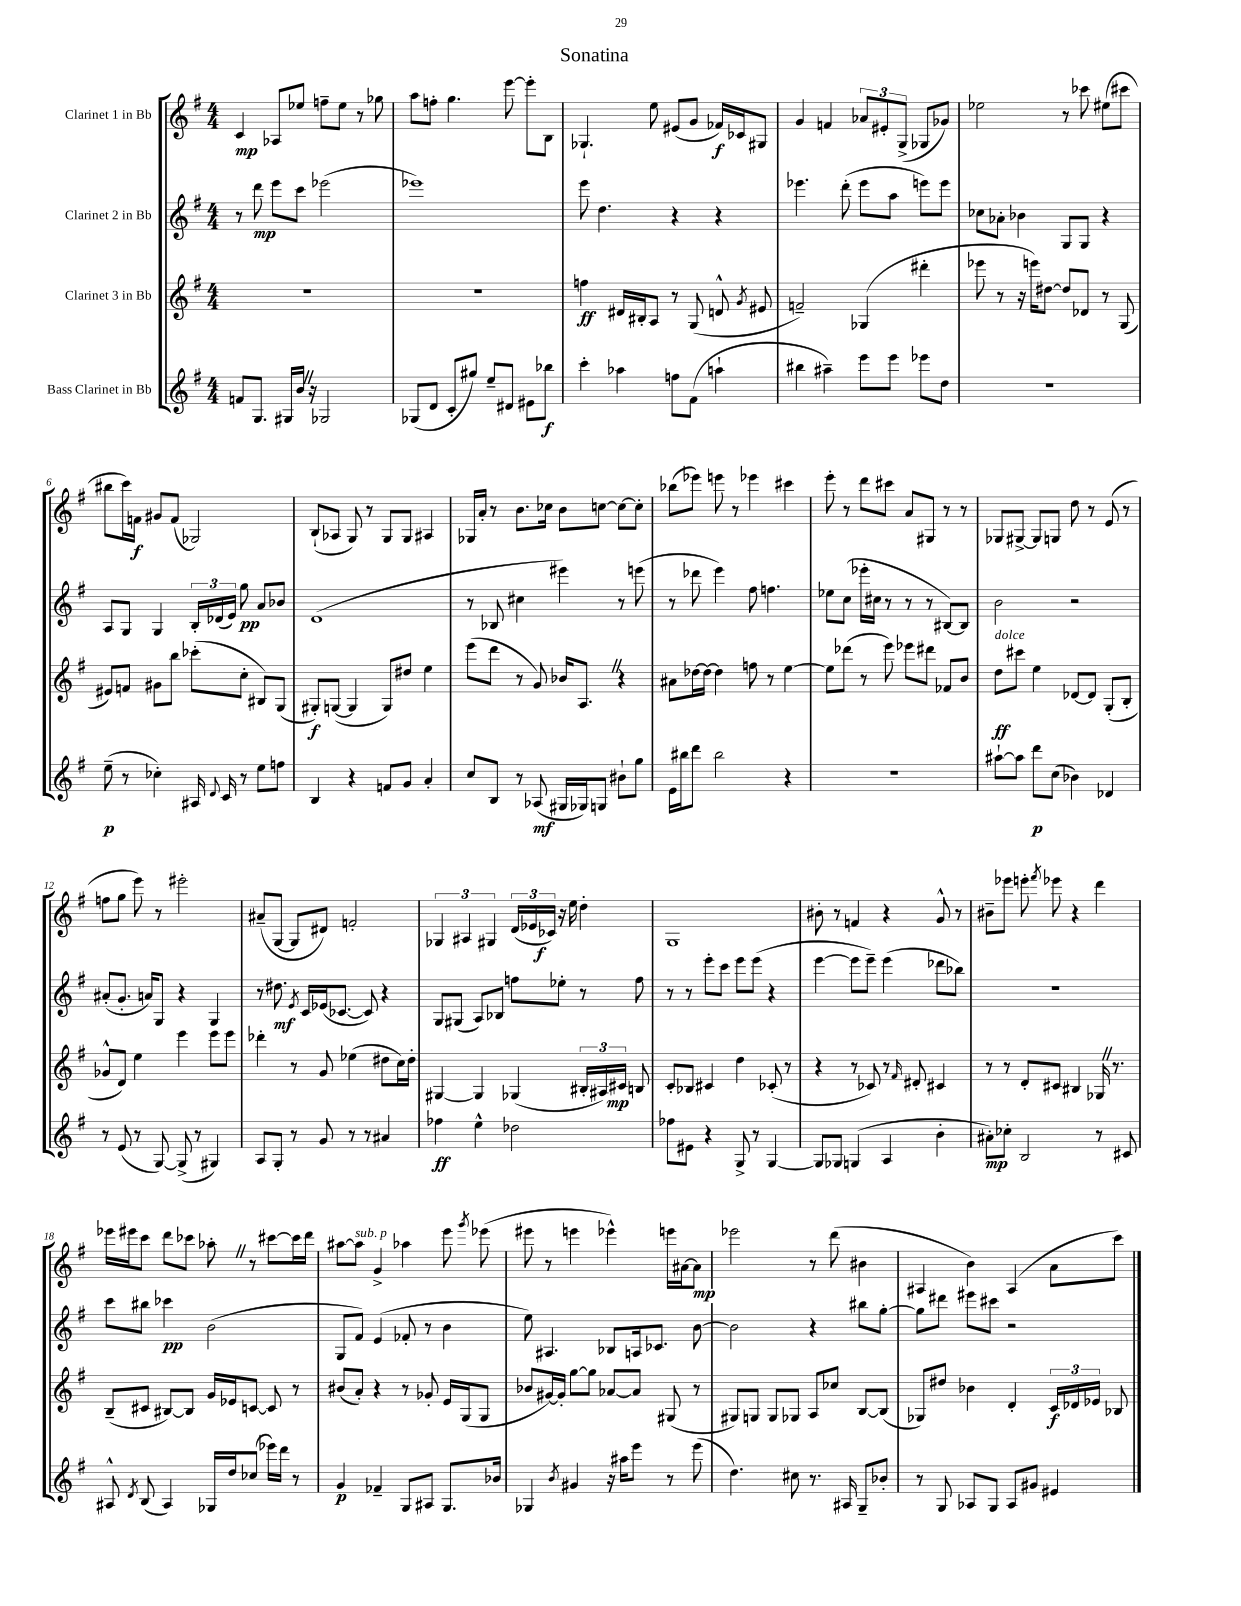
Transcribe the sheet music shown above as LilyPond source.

\header { title = "Sonatina" }
<<
\new StaffGroup <<
\new Staff = "s0" \with { instrumentName = "Clarinet 1 in Bb" } {
    \clef treble \key g \major \numericTimeSignature \time 4/4
    \autoBeamOff c'4\mp aes8[ ees''8] f''8[-- ees''8] r8 ges''8 |
    a''8[ f''8]-. g''4. e'''8~ e'''8[-. b8] |
    ges4.-! e''8 eis'8[( g'8] fes'16[\f) ces'16 gis8] |
    g'4 f'4 \tuplet 3/2 { aes'8[ eis'8-. g8]->( } ges8[ ges'8]) |
    ees''2 r8 ces'''8 eis''8[( cis'''8] |
    bis''8[ c'''16) f'16]\f gis'8[ f'8]( ges2) |
    b8[-!( aes8] g8) r8 g8[ g8] ais4 |
    ges16[ a'16]-. r8 b'8.[ ces''16] b'8[ c''8]~ c''8[~ c''8]-. |
    bes''8[( ees'''8]) e'''8 r8 ees'''4 cis'''4 |
    e'''8-. r8 d'''8[ cis'''8] a'8[ gis8] r8 r8 |
    ges8[ gis8]~-> gis8[ g8] d''8 r8 e'8( r8 |
    f''8[ g''8] e'''8) r8 eis'''2-. |
    ais'8[--( g8]~ g8[ dis'8]) f'2-. |
    \tuplet 3/2 { ges4 ais4 gis4 } \tuplet 3/2 { d'16[( ees'16 ces'16]\f) } r16 e''16 d''4-. |
    g1 |
    bis'8-. r8 f'4 r4 g'8-^ r8 |
    bis'8[-- ees'''8] e'''8-. \acciaccatura { fis'''8 } ees'''8 r4 d'''4 |
    ees'''16[ eis'''16 c'''8] d'''8[ ces'''8] aes''8-. \once \override BreathingSign.text = \markup { \musicglyph "scripts.caesura.straight" } \breathe r8 cis'''8[~ cis'''16 d'''16] |
    ais''8[~ ais''8]^\markup { \italic "sub. p" } g'4-> aes''4 e'''8 \acciaccatura { g'''8 } ees'''8( |
    eis'''8 r8 e'''4 ees'''4-^) e'''16[ ais'16~ ais'8]\mp |
    ees'''2 r8 d'''8( bis'4 |
    ais4 b'4) ais4( a'8[ c'''8]) \bar "|." |
}
\new Staff = "s1" \with { instrumentName = "Clarinet 2 in Bb" } {
    \clef treble \key g \major \numericTimeSignature \time 4/4
    \autoBeamOff r8 d'''8\mp e'''8[ c'''8] ees'''2( |
    ees'''1) |
    e'''8 d''4. r4 r4 |
    ees'''4. d'''8-.( ees'''8[ a''8] e'''8[) e'''8] |
    ces''8[ aes'8]-. bes'4 g8[ g8] r4 |
    a8[ g8] g4 \tuplet 3/2 { b16[-. des'16( e'16]) } g''8\pp a'8[ bes'8] |
    d'1( |
    r8 bes8 cis''4 eis'''4) r8 e'''8( |
    r8 des'''8 e'''4) fis''8 f''4. |
    ees''8[ c''8]( ees'''16[-. cis''16] r8 r8 r8 bis8[~) bis8] |
    b'2 r2 |
    ais'8[-.( g'8.]-. a'16[) g8] r4 g4 |
    r8 dis''8.\mf \acciaccatura { e'8 } c'16[ ees'16( ces'8.]~ ces'8) r4 |
    g8[ gis8]( a8[) bes8] f''8[ ees''8]-. r8 f''8 |
    r8 r8 e'''8[-. c'''8] e'''8[ e'''8]( r4 |
    e'''4~ e'''8[ e'''8]--) e'''4( des'''8[ bes''8]) |
    R1 |
    c'''8[ bis''8] ces'''4\pp b'2( |
    g8[ fis'8]) e'4( fes'8-. r8 b'4 |
    e''8) ais4. bes8[ a16 ces'8.] b'8~ |
    b'2 r4 bis''8[ g''8]~-. |
    g''8[ dis'''8] eis'''8[ cis'''8] r2 \bar "|." |
}
\new Staff = "s2" \with { instrumentName = "Clarinet 3 in Bb" } {
    \clef treble \key g \major \numericTimeSignature \time 4/4
    \autoBeamOff R1 |
    R1 |
    f''4\ff dis'16[ bis16-. a8] r8 g8( d'8-^ \acciaccatura { g'8 } eis'8 |
    f'2--) ges4( dis'''4-. |
    ees'''8 r8 r16 e'''16[) dis''8]~ dis''8[ des'8] r8 g8( |
    eis'8[) f'8] gis'8[ b''8] ces'''8[-.( c''8]-. bis8[) g8]( |
    gis8[-.\f) g8]~( g4 g8[) dis''8] e''4 |
    e'''8[( d'''8] r8 g'8) bes'16[ a8.] \once \override BreathingSign.text = \markup { \musicglyph "scripts.caesura.straight" } \breathe r4 |
    ais'8[ des''16~ des''16]~ des''4 f''8 r8 e''4~ |
    e''8[ des'''8]( r8 e'''8) ees'''8[ dis'''8] fes'8[ b'8] |
    d''8[\ff^\markup { \italic "dolce" } cis'''8] e''4 des'8[~ des'8] g8[-.( b8]-. |
    ges'8[-^ d'8]) e''4 e'''4 e'''8[ e'''8] |
    des'''4-. r8 g'8 ees''4( dis''8[ c''16) dis''16]-. |
    gis4~ gis4 ges4( \tuplet 3/2 { bis16[-. ais16) cis'16]\mp } b8 |
    c'8[-. bes8] cis'4 d''4 ces'8-.( r8 |
    r4 r8 ces'8) r8 \grace { fis'16 } dis'8-. cis'4 |
    r8 r8 d'8[-. cis'8] bis4 ges16 \once \override BreathingSign.text = \markup { \musicglyph "scripts.caesura.straight" } \breathe r8. |
    b8[--( cis'8] bis8[~) bis8] g'16[ ees'16 c'8]~ c'8 r8 |
    bis'8[( a'8]-.) r4 r8 ges'8-. e'16[ g16( g8] |
    bes'8[ gis'16~) gis'16]-. g''8[~ g''8] aes'8[~ aes'8] gis8( r8 |
    gis8[) g8] g8[ ges8] a8[ ces''8] b8[~ b8]( |
    ges8[) dis''8] bes'4 d'4-. \tuplet 3/2 { c'16[\f des'16 ees'16] } bes8 \bar "|." |
}
\new Staff = "s3" \with { instrumentName = "Bass Clarinet in Bb" } {
    \clef treble \key g \major \numericTimeSignature \time 4/4
    \autoBeamOff f'8[ g8.] gis16[ b'16] \once \override BreathingSign.text = \markup { \musicglyph "scripts.caesura.straight" } \breathe r16 ges2 |
    ges8[( d'8] c'8[-. gis''8]) e''8[-- dis'8] eis'8[ bes''8]\f |
    c'''4-. aes''4 f''8[ fis'8]( a''4-! |
    bis''4 ais''4--) e'''8[ e'''8] ees'''8[ d''8] |
    R1 |
    e''8--\p( r8 ces''4-.) ais16 \appoggiatura { d'8 } c'16 r8 e''8[ f''8] |
    b4 r4 f'8[ g'8] a'4-. |
    c''8[ b8] r8 aes8\mf( gis16[ ges16) g8] bis'8[-! g''8] |
    e'16[ bis''16 d'''8] bis''2 r4 |
    R1 |
    ais''8[~-! ais''8] d'''8[\p c''8]( bes'4) des'4 |
    r8 e'8( r8 g8~) g8->( r8 gis4) |
    a8[ g8]-. r8 g'8 r8 r8 ais'4 |
    fes''4\ff e''4-^ des''2 |
    fes''8[ eis'8] r4 g8-> r8 g4~ |
    g8[ ges8] g4( a4 b'4-. |
    ais'8[-.\mp) ces''8]-. b2 r8 cis'8 |
    ais8-^ \acciaccatura { d'8 } b8( ais4) ges16[ d''16 ces''8]( ees'''16[) d'''16] r8 |
    g'4\p fes'4-- g8[ ais8] g8.[ bes'16] |
    ges4 \acciaccatura { b'8 } gis'4 r16 ais''16[ e'''8] r8 e'''8( |
    d''4.) cis''8 r8. ais16 g8[-- bes'8]-. |
    r8 g8 aes8[ g8] aes8[ gis'8] eis'4 \bar "|." |
}
>>
>>
